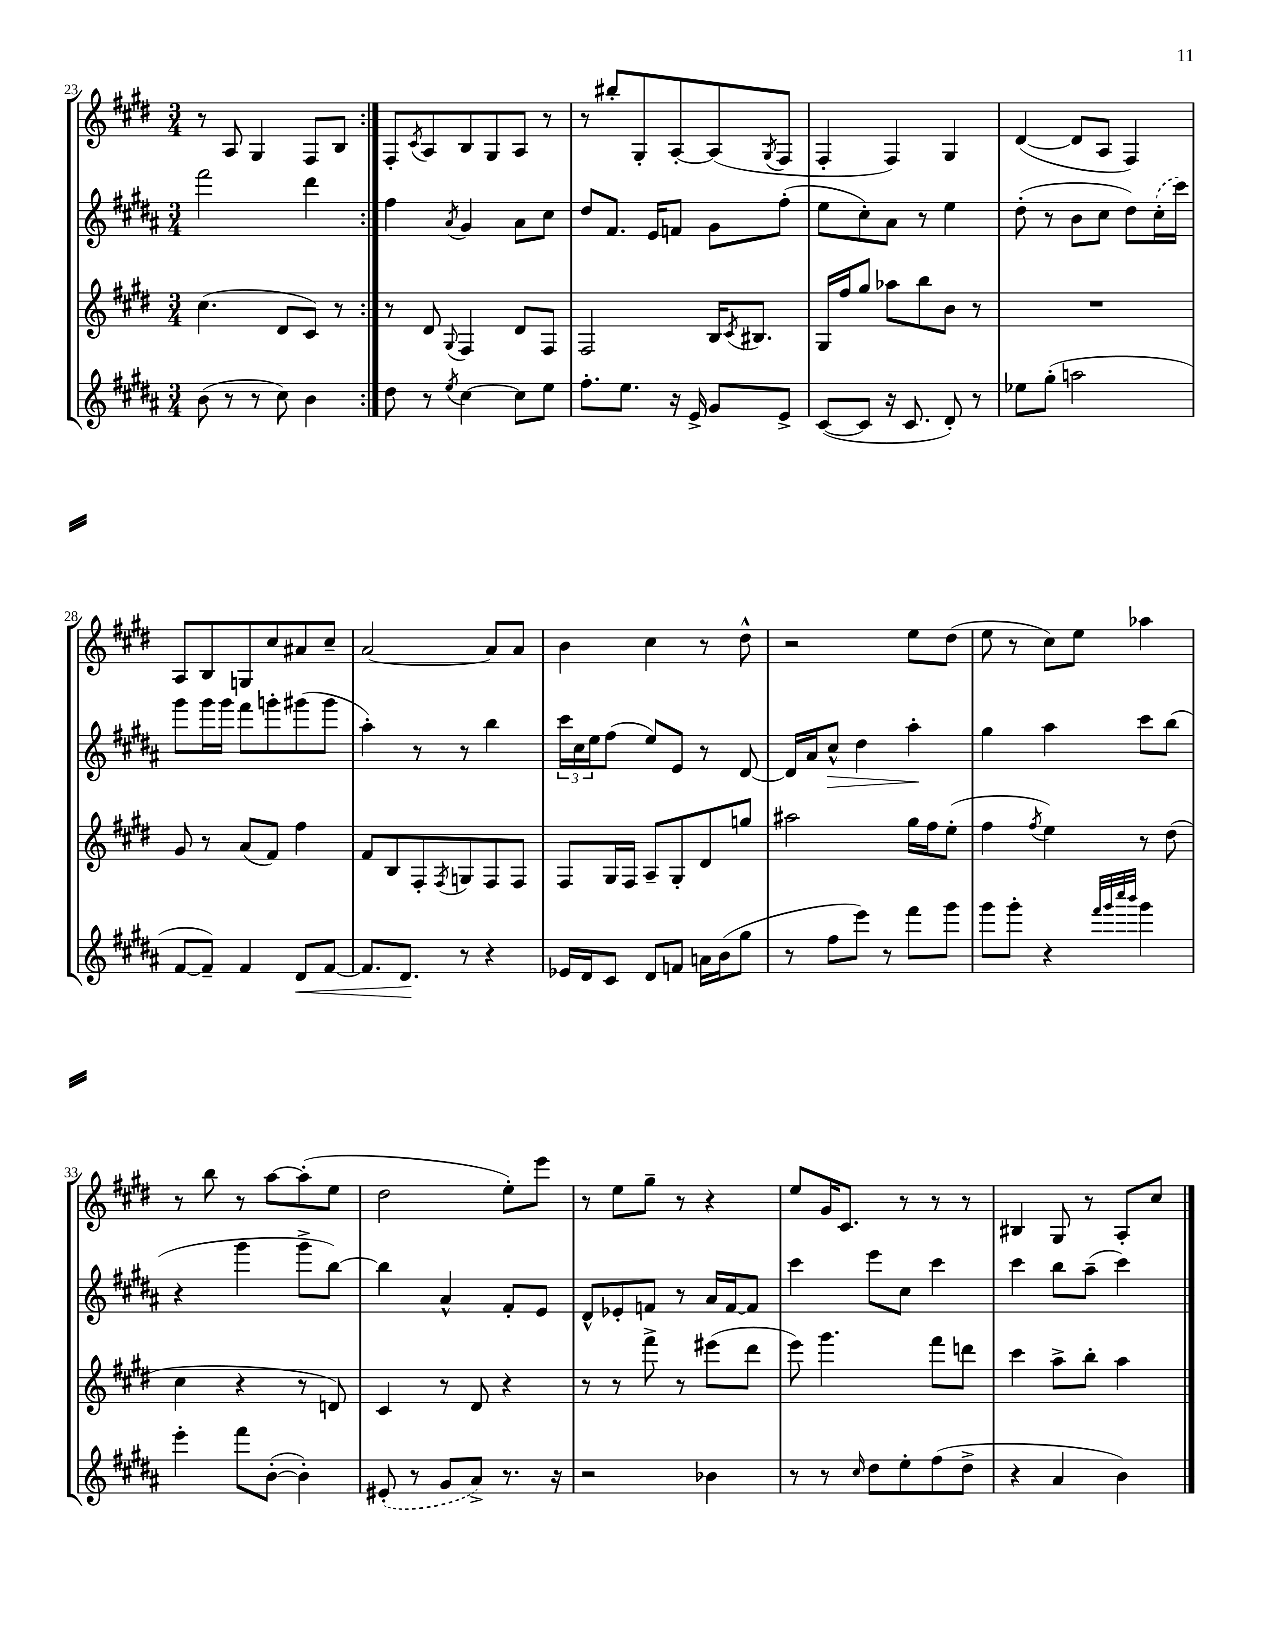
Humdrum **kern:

**kern	**kern	**kern	**kern
*staff4	*staff3	*staff2	*staff1
*clefG2	*clefG2	*clefG2	*clefG2
*k[f#c#g#d#a#]	*k[f#c#g#d#]	*k[f#c#g#d#a#]	*k[f#c#g#d#]
*M3/4	*M3/4	*M3/4	*M3/4
(8b	(4.cc#	2fff#	8r
8r	.	.	8A
8r	.	.	4G#
8cc#)	8d#	.	.
4b	8c#)	4ddd#	8F#
.	8r	.	8B
=:|!	=:|!	=:|!	=:|!
8dd#	8r	4ff#	8F#'
.	.	.	8qc#
8r	8d#	.	8A
8qee	8qqG#	8qa#	.
[4cc#	4F#	4g#	8B
.	.	.	8G#
8cc#]	8d#	8a#	8A
8ee	8F#	8cc#	8r
=	=	=	=
8.ff#'	2F#	8dd#	8r
.	.	8.f#	8bb#'
8.ee	.	.	.
.	.	.	8G#'
.	.	16e	.
16r	.	8f	[8A'
16e^	.	.	.
8g#	16B	8g#	(8A]
.	8qc#	.	.
.	8.B#	.	.
.	.	.	8qG#
8e^	.	(8ff#'	8F#
=	=	=	=
([8c#	16G#	8ee	4F#'
.	16ff#	.	.
8c#]	8gg#	8cc#')	.
16r	8aa-	8a#	4F#)
8.c#	.	.	.
.	8bb	8r	.
8d#')	8b	4ee	4G#
8r	8r	.	.
=	=	=	=
8ee-	2.r	(8dd#'	([4d#
(8gg#'	.	8r	.
2aa	.	8b	8d#]
.	.	8cc#	8A
.	.	8dd#)	4F#)
.	.	(16cc#'	.
.	.	16ccc#)	.
=	=	=	=
[8f#	8g#	8ggg#	8A
8f#~])	8r	16ggg#	8B
.	.	16ggg#	.
4f#	(8a	8fff#	8G
.	8f#)	8ggg'	8cc#
8d#	4ff#	(8ggg#	8a#
[8f#	.	8ggg#	8cc#~
=	=	=	=
8.f#]	8f#	4aa#')	[2a
.	8B	.	.
8.d#	.	.	.
.	8F#'	8r	.
.	8qF#	.	.
8r	8G	8r	.
4r	8F#	4bb	8a]
.	8F#	.	8a
=	=	=	=
16e-	8F#	24ccc#	4b
.	.	24cc#	.
16d#	.	.	.
.	.	24ee	.
8c#	16G#	(8ff#	.
.	16F#	.	.
8d#	8A~	8ee)	4cc#
8f	8G#'	8e	.
16a	8d#	8r	8r
(16b	.	.	.
8gg#	8gg	[8d#	8dd#^^
=	=	=	=
8r	2aa#	16d#]	2r
.	.	16a#	.
8ff#	.	8cc#^^	.
8eee)	.	4dd#	.
8r	.	.	.
8fff#	16gg#	4aa#'	8ee
.	16ff#	.	.
8ggg#	(8ee'	.	(8dd#
=	=	=	=
8ggg#	4ff#	4gg#	8ee
8ggg#'	.	.	8r
.	8qff#	.	.
4r	4ee)	4aa#	8cc#)
.	.	.	8ee
32qqfff#	.	.	.
32qqggg#	.	.	.
32qqcccc#	.	.	.
32qqbbb	.	.	.
4ggg#	8r	8ccc#	4aa-
.	(8dd#	(8bb	.
=	=	=	=
4eee'	4cc#	4r	8r
.	.	.	8bb
8fff#	4r	4ggg#	8r
([8b'	.	.	[8aa
4b'])	8r	8ggg#^	(8aa']
.	8d)	[8bb)	8ee
=	=	=	=
(8e#'	4c#	4bb]	2dd#
8r	.	.	.
8g#	8r	4a#^^	.
8a#^)	8d#	.	.
8.r	4r	8f#'	8ee')
.	.	8e	8eee
16r	.	.	.
=	=	=	=
2r	8r	8d#^^	8r
.	8r	8e-'	8ee
.	8fff#^	8f	8gg#~
.	8r	8r	8r
4b-	(8eee#	16a#	4r
.	.	[16f	.
.	8ddd#	8f]	.
=	=	=	=
8r	8eee)	4ccc#	8ee
8r	4.ggg#	.	16g#
.	.	.	8.c#
16qqcc#	.	.	.
8dd#	.	8eee	.
8ee'	.	8cc#	8r
(8ff#	8fff#	4ccc#	8r
8dd#^	8ddd	.	8r
=	=	=	=
4r	4ccc#	4ccc#	4B#
4a#	8aa^	8bb	8G#
.	8bb'	(8aa#~	8r
4b)	4aa	4ccc#)	8A'
.	.	.	8cc#
==	==	==	==
*-	*-	*-	*-
